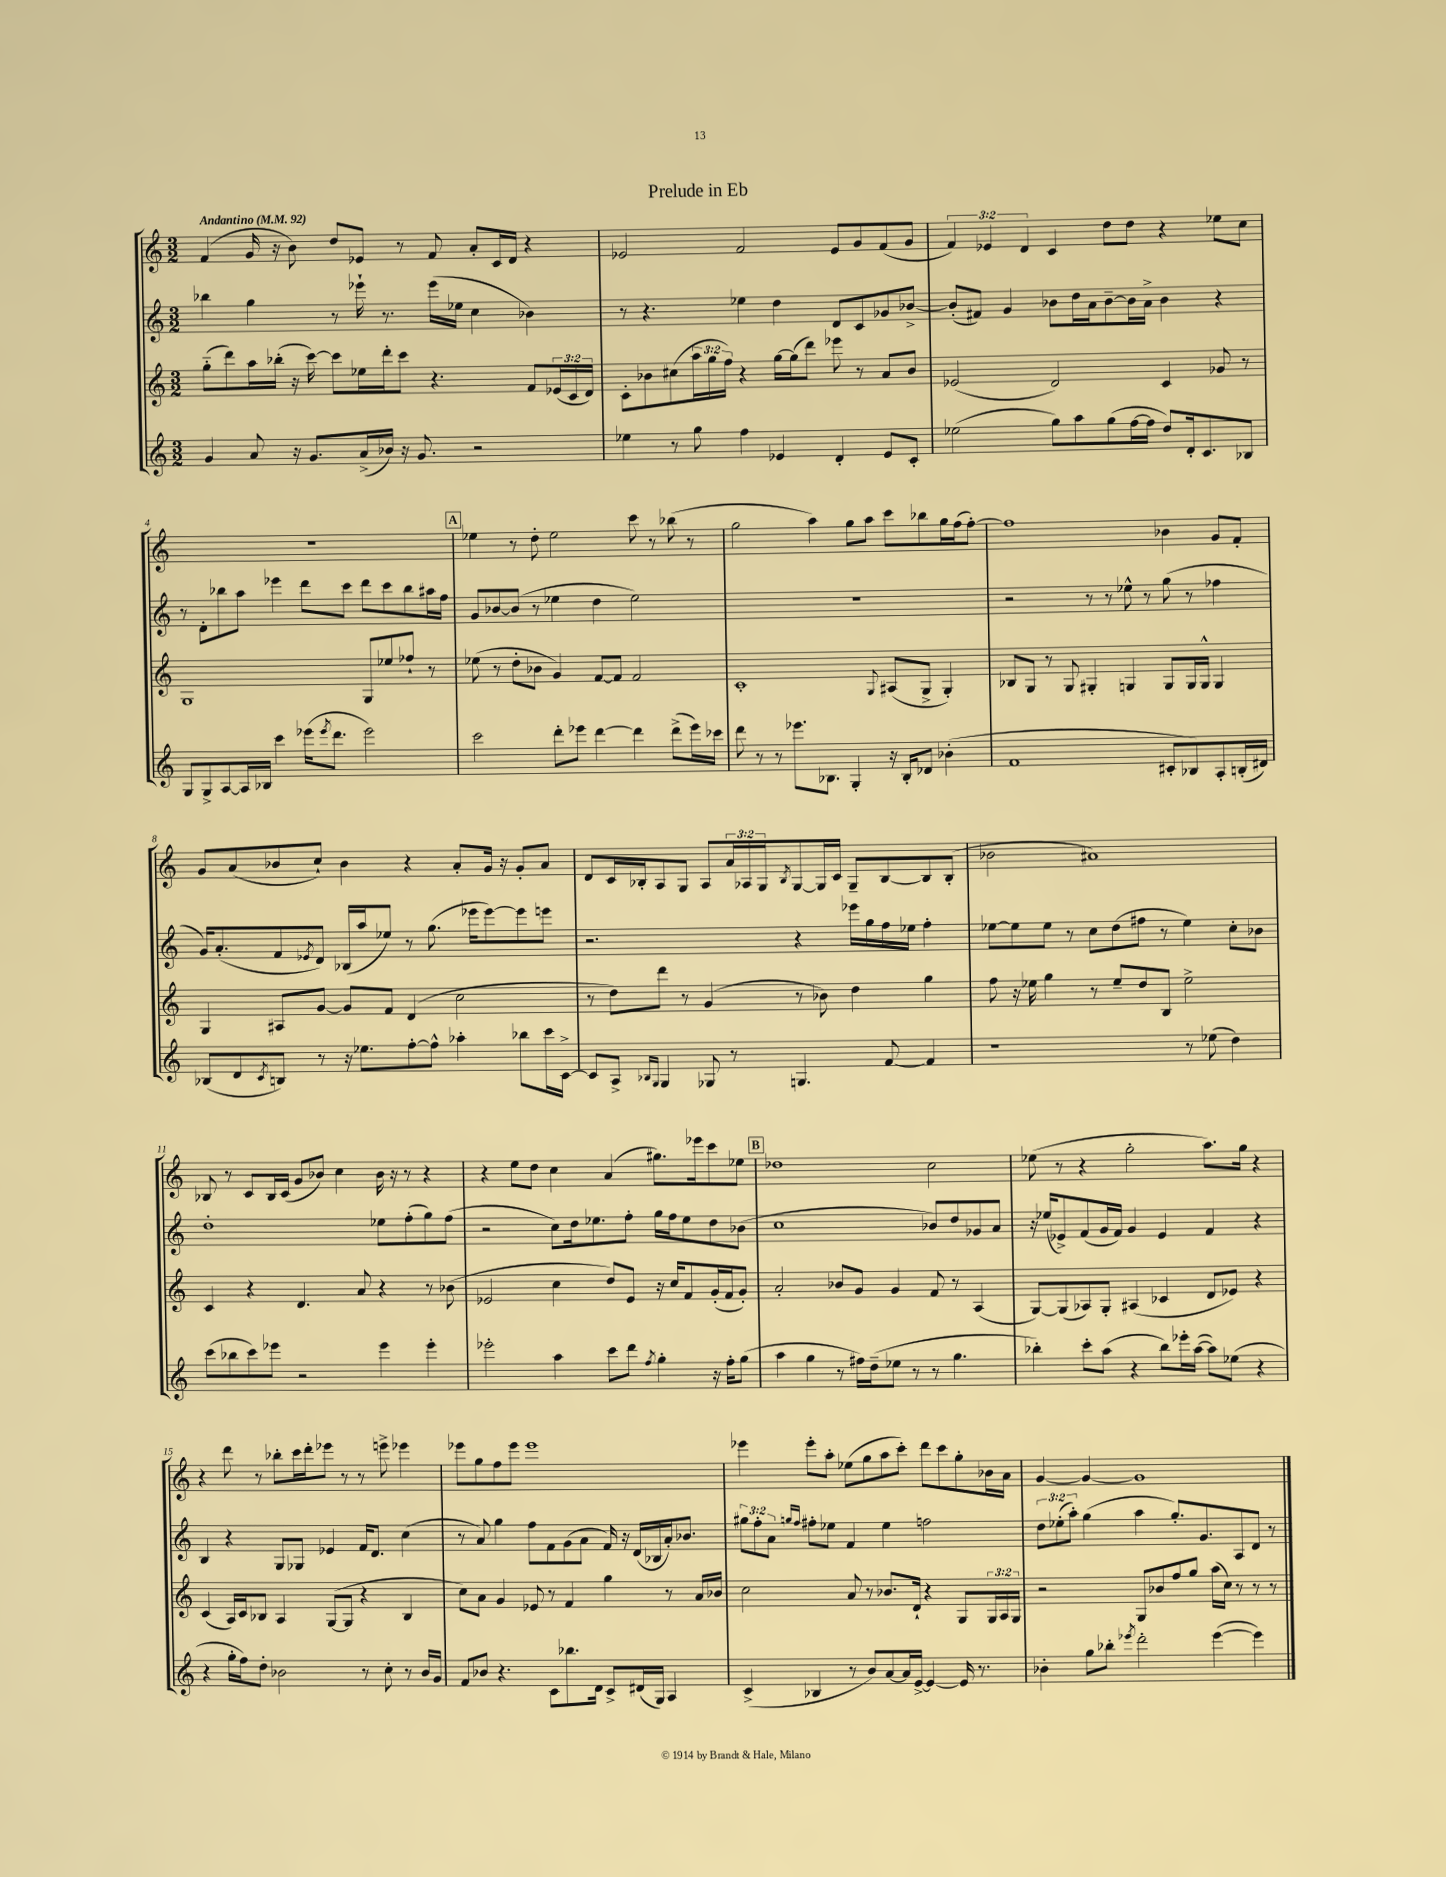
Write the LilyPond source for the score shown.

\header { title = "Prelude in Eb" }
<<
\new StaffGroup <<
\new Staff = "s0" {
    \clef treble \key c \major \numericTimeSignature \time 3/2 \override Staff.TupletNumber.text = #tuplet-number::calc-fraction-text \tempo "Andantino" 4 = 92
    f'4( g'16 r16 b'8) d''8 ees'8 r8 f'8 a'8-. c'16 d'16 r4 |
    ees'2 f'2 ees'8 g'8 f'8( g'8 |
    \tuplet 3/2 { f'4) ees'4 d'4 } c'4 d''8 d''8 r4 ees''8 c''8 |
    R1. |
    \mark \markup { \box "A" } ees''4 r8 d''8-. ees''2 c'''8 r8 bes''8( r8 |
    g''2 a''4) g''8 a''8 c'''8 bes''8 g''16 f''16( f''8~-.) |
    f''1 bes'4 g'8 f'8-. |
    g'8 a'8( bes'8 c''8-!) bes'4 r4 a'8-. g'16 r16 g'8-. a'8 |
    d'8 c'16 bes16-. a8 g8 a8 \tuplet 3/2 { a'16 aes16 g16 } \acciaccatura { bes8 } g8~ g16 c'16 g8-- bes8~ bes8 bes8-.( |
    bes'2 ais'1) |
    bes8 r8 c'8 bes16 c'16( g'8 bes'8) c''4 bes'16 r16 r8 r4 |
    r4 e''8 d''8 c''4 a'4( gis''8.) ees'''16 c'''8 ees''8 |
    \mark \markup { \box "B" } des''1 c''2 |
    ees''8( r8 r4 g''2-. a''8.) g''16 r4 |
    r4 d'''8 r8 bes''8-. c'''16 d'''16-. ees'''8 r8 r8 e'''8-> ees'''4 |
    ees'''8 g''8 f''8 ees'''8 ees'''1 |
    ees'''4 ees'''8-. a''8-. ees''8( g''8 a''8 c'''8-.) d'''8 c'''8 g''8-. bes'16 a'16 |
    g'4~ g'4~ g'1 \bar "|." |
}
\new Staff = "s1" {
    \clef treble \key c \major \numericTimeSignature \time 3/2 \override Staff.TupletNumber.text = #tuplet-number::calc-fraction-text
    bes''4 g''4 r8 ees'''16-! r8. ees'''16( ees''16 c''4 bes'4) |
    r8 r4. ees''4 d''4 d'8 c'8 ges'8 bes'8~-> |
    bes'8-.( fis'8) g'4 bes'8 d''16 a'16 bes'8~-- bes'16 a'16-> bes'4 r4 |
    r8 d'8-. bes''8 a''8 ees'''4 d'''8 c'''8 d'''8 c'''8 bes''8 ais''16 f''16 |
    \mark \markup { \box "A" } g'8 bes'8~ bes'8( r8 ees''4 d''4 ees''2) |
    R1. |
    r2 r8 r8 ees''8-^ r8 g''8( r8 fes''4 |
    g'16) a'8.-.( f'8 \acciaccatura { ees'8 } d'8) bes16( a''16 ees''8) r8 g''8.( ees'''16 ees'''8~) ees'''8 e'''8 |
    r2. r4 ees'''16 g''16 f''16 ees''16 f''4-. |
    ees''8~ ees''8 ees''8 r8 c''8 d''8( fis''8 r8 ees''4) c''8-. bes'8 |
    d''1-. ees''8 f''8-.( g''8) f''8( |
    r2 c''8) d''16 ees''8. f''8-. g''16 f''16 ees''8 d''8 bes'8( |
    \mark \markup { \box "B" } c''1 bes'8) d''8 ges'8 a'8 |
    r16 ees''16( ees'8->) f'8( g'16 f'16) g'4 ees'4 f'4 r4 |
    b4 r4 g8 ges8 ees'4 f'16 d'8. c''4( |
    r8 a'8) g''4 f''8 f'8 g'8( a'8 f'16) r16 d'16( bes16 a'16-.) bes'8. |
    \tuplet 3/2 { gis''8 f''8-. a'8 } \grace { g''16 f''16 } fis''8-. ees''8 f'4 ees''4 f''2 |
    \tuplet 3/2 { d''8 ees''8-.( a''8-.) } g''4( a''4 g''8.-.) g'8. a8 d'8 r8 \bar "|." |
}
\new Staff = "s2" {
    \clef treble \key c \major \numericTimeSignature \time 3/2 \override Staff.TupletNumber.text = #tuplet-number::calc-fraction-text
    g''8-_( d'''8) a''16 bes''16-.( r16 c'''16~) c'''8 ees''16 d'''16-. c'''8 r4. f'8 \tuplet 3/2 { ees'16( c'16 d'16) } |
    c'8-. bes'8 cis''8( \tuplet 3/2 { a''16 g''16 f''16) } r4 g''16~ g''16( d'''8) ees'''8 r8 a'8 bes'8 |
    ees'2( d'2) c'4 ges'8 r8 |
    g1 g8 ees''8 fes''8-! r8 |
    \mark \markup { \box "A" } ees''8( r8 d''8-. bes'8 g'4) f'8~ f'8 f'2 |
    c'1-. \appoggiatura { g8 } ais8( g8-> g4-.) |
    bes8 g8 r8 g8 gis4-. g4 g8 g16 g16-^ g4 |
    g4 ais8 g'8~ g'8 f'8 d'4( c''2 |
    r8 d''8) d'''8 r8 g'4( r8 bes'8) d''4 g''4 |
    f''8 r16 ees''16 g''4 r8 ees''8-- d''8 b8 ees''2-> |
    c'4 r4 d'4. a'8 r4 r8 bes'8( |
    ees'2 c''4 d''8) ees'8 r16 c''16 f'8 g'16-.( f'16 g'8-.) |
    \mark \markup { \box "B" } a'2-. bes'8 g'8 g'4 f'8 r8 a4( |
    g8~) g8( aes8) g8-. ais4( ces'4 d'8 ees'8) r4 |
    c'4( a16) c'16 bes8 a4 g8~( g8 r4 bes4 |
    c''8) a'8 g'4 ees'8 r8 f'4 g''4 r8 a'16 bes'16 |
    c''2 a'8 r8 bes'8. d'16-! r4 g8 \tuplet 3/2 { g16 a16 g16 } |
    r2 g8 bes'8 f''8 g''8 a''16( c''16) r8 r8 r8 \bar "|." |
}
\new Staff = "s3" {
    \clef treble \key c \major \numericTimeSignature \time 3/2
    g'4 a'8 r16 g'8. a'16->( bes'16) r16 g'8. r2 |
    ees''4 r8 g''8 f''4 ees'4 d'4-. ees'8 c'8-. |
    ees''2( g''8) a''8 g''8( f''16~ f''16 d''8) d'16-. c'8. bes8 |
    g8 g8-> a8~ a16 bes16 c'''4 ees'''16( \acciaccatura { ees'''8 } d'''8. ees'''2) |
    \mark \markup { \box "A" } c'''2 d'''8-. ees'''8 d'''4~ d'''4 d'''8->( ees'''16) ces'''16 |
    d'''8 r8 r8 ees'''8. bes8. g4-. r16 bes16-. des'8 bes'4-.( |
    f'1 cis'8-. bes8) a8-. b16-.( dis'16) |
    bes8( d'8 \acciaccatura { c'8 } b8) r8 r16 ees''8. f''8~-. f''8-^ aes''4-. bes''8 c'''16 c'16~-> |
    c'8 a8-> \grace { bes16 g16 } g4 ges8 r8 g4. f'8~ f'4 |
    r1 r8 ees''8( d''4) |
    c'''8( bes''8 c'''8) ees'''8 r2 ees'''4 ees'''4-. |
    ees'''2-. a''4 c'''8 d'''8 \acciaccatura { f''8 } g''4-. r16 f''16-. g''8( |
    \mark \markup { \box "B" } a''4 g''4 r8 fis''16) d''16--( ees''8 r8 r8 g''4. |
    bes''4-.) c'''8-. a''8( r4 bes''8) ees'''16-. a''16~( a''8) ees''8( r4 |
    r4 g''16-. f''16) d''8-. bes'2 r8 c''8-. r8 bes'16 g'16 |
    f'8 bes'8 r4. c'8 bes''8. d'16 c'8-> dis'16( g16) a4 |
    c'4->( bes4 r8 b'8) a'8~ a'16 e'16~-> e'4~ e'16 r8. |
    bes'4-. g''8 bes''8-. \acciaccatura { ees'''8 } d'''2-. ees'''4~( ees'''4) \bar "|." |
}
>>
>>
